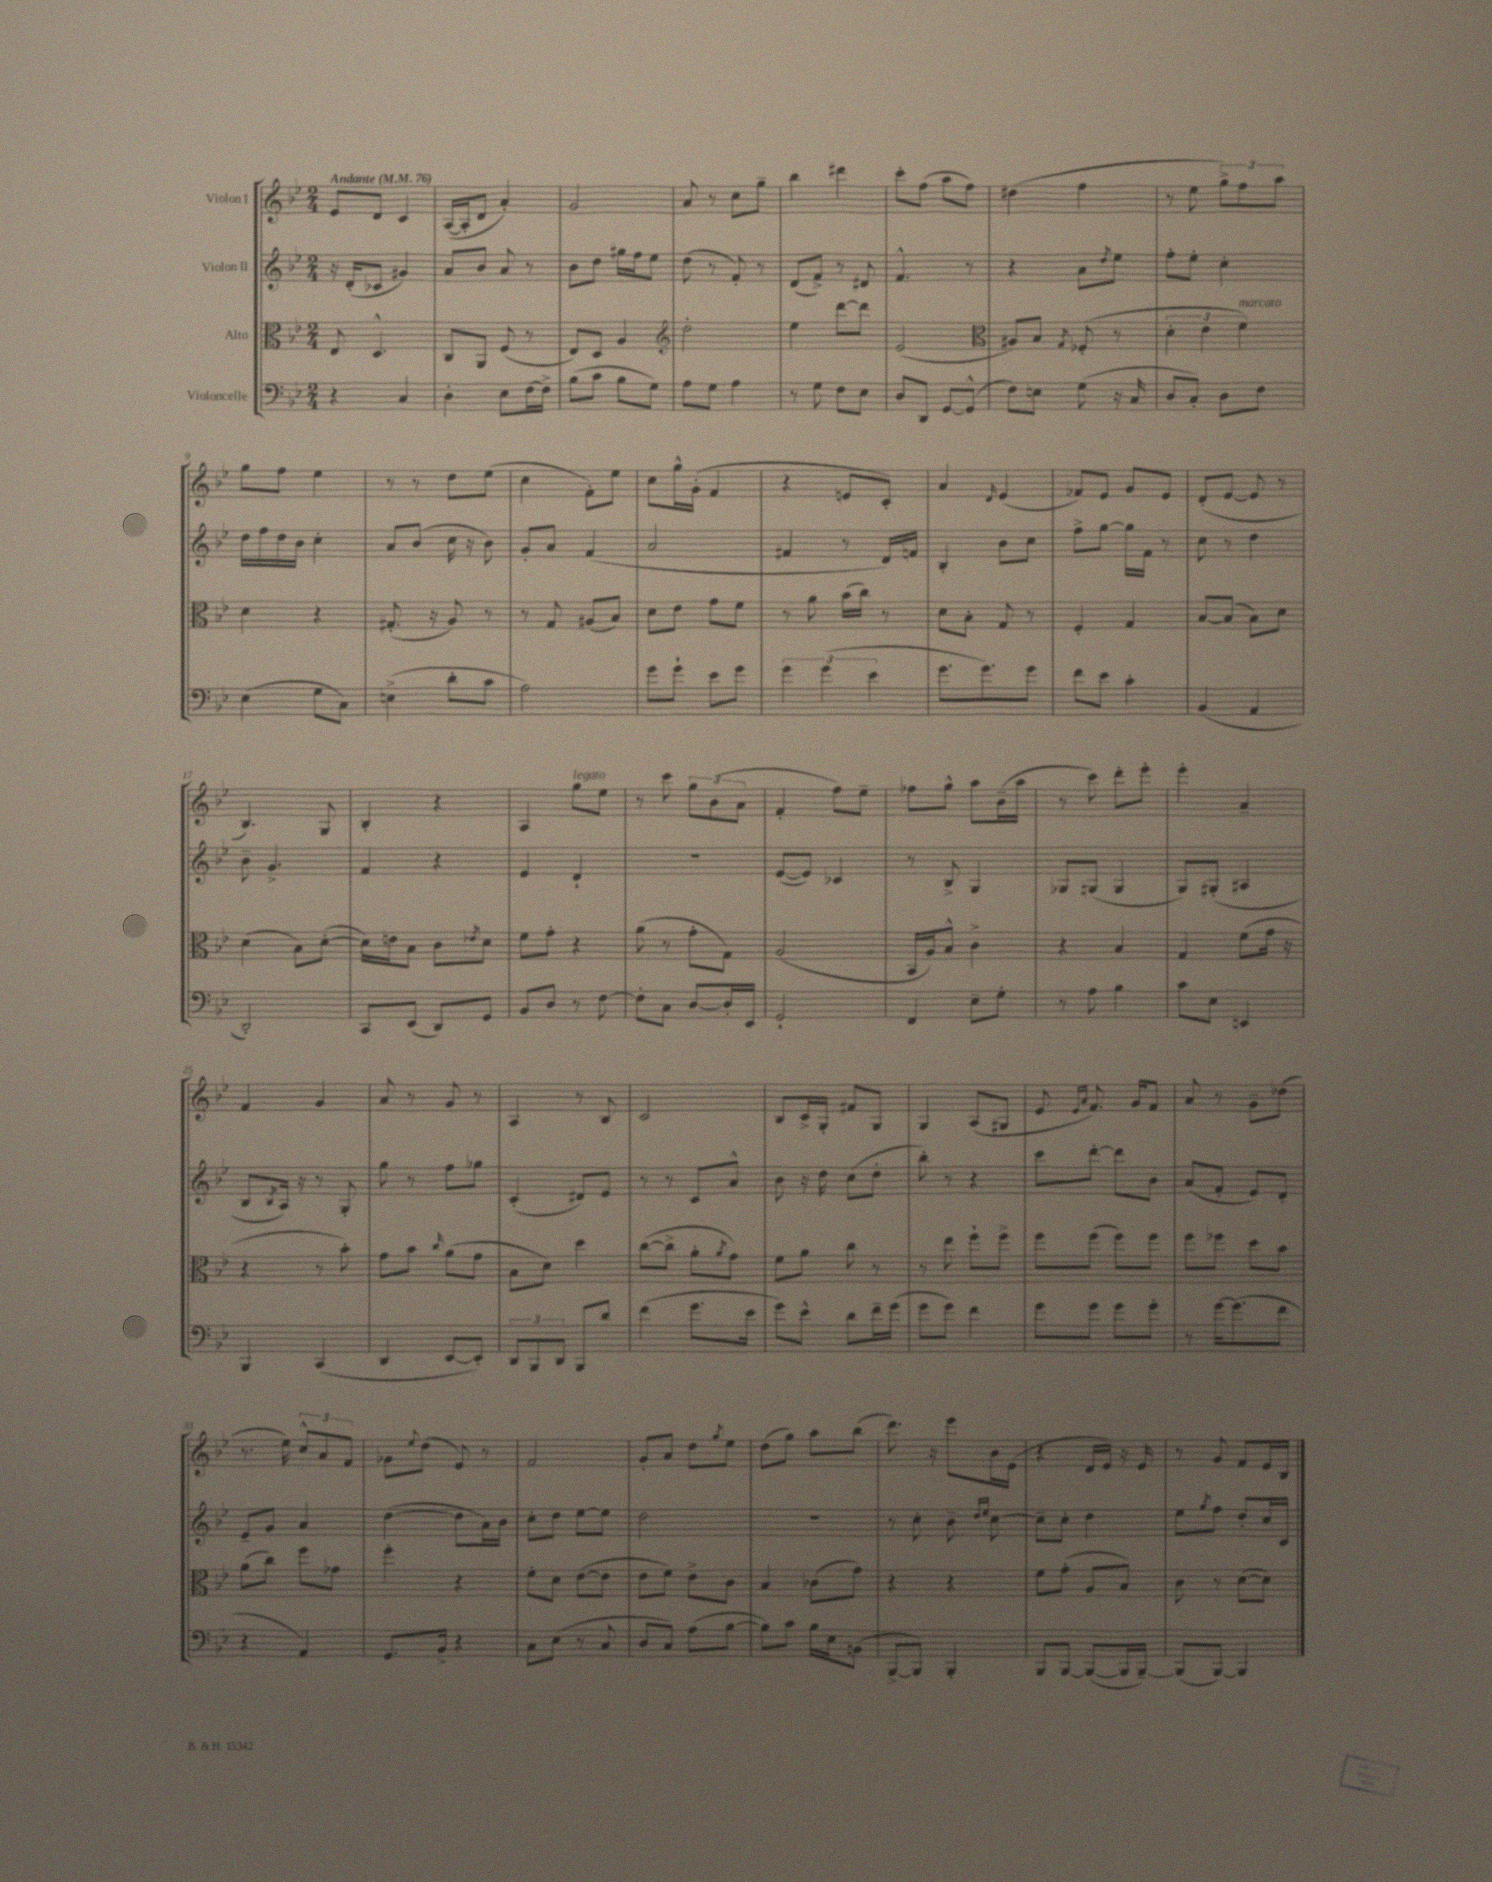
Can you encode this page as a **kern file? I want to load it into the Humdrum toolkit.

**kern	**kern	**kern	**kern
*part4	*part3	*part2	*part1
*staff4	*staff3	*staff2	*staff1
*I"Violoncelle	*I"Alto	*I"Violon II	*I"Violon I
*clefF4	*clefC3	*clefG2	*clefG2
*k[b-e-]	*k[b-e-]	*k[b-e-]	*k[b-e-]
*M2/4	*M2/4	*M2/4	*M2/4
*MM76	*MM76	*MM76	*MM76
=1	=1	=1	=1
!	!	!	!LO:TX:a:B:t=Andante
4r	8E-/	16r	8e-/L
.	.	(16d'/KL	.
.	4.D^^/	8c-X/J	8d/J
4C/	.	4g#X/)	4c/
=2	=2	=2	=2
4D'\	8C/L	8a/L	([16A/LL
.	.	.	16A'/J]
.	8AA/J	8b-/J	8d/J
8E-\L	(8F/	8a/	4a'/)
[16F\L	8r	8r	.
16F^\JJ]	.	.	.
=3	=3	=3	=3
(8B-\L	8E-/L)	8b-\L	2g/
8c\J	8D/J	8dd\J	.
8B-\L	4A/	16gg#X\LL	.
.	.	16ff\J	.
8G\J)	.	8ee-\J	.
=4	=4	=4	=4
*	*clefG2	*	*
8A\L	2dd'\	(8dd\	8a/
8G\J	.	8r	8r
4A\	.	8f'/)	8cc\L
.	.	8r	8gg~\J
=5	=5	=5	=5
8r	4ee-\	(8d/L	4bb-\
8G\	.	8f^/J)	.
8F\L	[8ddd\L	8r	4ddd#X\
8E-\J	8ddd\J]	8d#X/	.
=6	=6	=6	=6
8D/L	(2e-/	4.f^^/	8ccc'\L
8DD/J	.	.	(8ff\J
[8GG/L	.	.	8aa\L
(8GG^^/J]	.	8r	8ff\J)
=7	=7	=7	=7
*	*clefC3	*	*
8F\L)	8A#X/L)	4r	(4dd#X\
8En\J	8B-/J	.	.
.	8qG/	.	.
(8G\	(8F-X'/	8a\L	4ff\
.	.	8qdd/	.
16r	8r	8ee-\J	.
16C/	.	.	.
=8	=8	=8	=8
8D/L	6d'\	8ff'\L	8r
8C'/J)	.	8ee-'\J	8ee-\
.	6e-\	.	.
8D\L	.	4cc'\	12gg^\L)
!	!LO:TX:a:i:t=marcato	!	!
.	6f\)	.	12ff\
8F\J	.	.	.
.	.	.	12aa\J
!!LO:LB:g=z
=9	=9	=9	=9
(4E-\	4d\	16dd\LL	8gg\L
.	.	16ff\	.
.	.	16dd\	8ff\J
.	.	16b-\JJ	.
8G\L	4r	4cc'\	4ee-\
8C\J)	.	.	.
=10	=10	=10	=10
(4En^\	(8.G#X'/	8a/L	8r
.	.	(8b-/J	8r
.	16r	.	.
8d'\L	8A/)	16cc\	8dd\L
.	.	16r	.
8c\J	8r	8b-\)	(8ee-\J
=11	=11	=11	=11
2A\)	8r	8g'/L	4cc\
.	8G/	8a/J	.
.	(8A#X/L	(4f/	8f'\L)
.	8B-/J)	.	8ee-\J
=12	=12	=12	=12
8g\L	8d\L	2a/	8cc\L
8g`\J	8e-\J	.	16gg^^\L
.	.	.	(16g'\JJ
8e-\L	8g\L	.	4f/
8g\J	8f\J	.	.
=13	=13	=13	=13
6g\	8r	4f#X/	4r
.	8a\	.	.
(6g\	.	.	.
.	(16b-\LL	8r	8en/L
.	16cc\JJ)	.	.
6e-\	.	.	.
.	8r	16d/LL)	8c'/J)
.	.	16fn/JJ	.
=14	=14	=14	=14
8.g\L	8d\L	4B-'/	4a/
.	8B-'\J	.	.
8.g\)	.	.	.
.	.	.	16qqd/
.	8G/	8b-\L	(4e-/
8g\J	8r	8cc\J	.
=15	=15	=15	=15
8f\L	4F'/	8ff^\L	8f-X/L)
8e-\J	.	[8gg\J	8e-/J
4c'\	4G/	16gg\LL]	8g/L
.	.	16f\JJ	.
.	.	8r	8e-/J
=16	=16	=16	=16
(4BB-/	[8B-/L	8cc\	(8d'/L
.	(8B-/J]	8r	[8e-/J
4AA/	8B-\L)	4dd\	8e-/]
.	8d\J	.	8r
!!LO:LB:g=z
=17	=17	=17	=17
2DD'/)	(4d\	8b-~\	4.B-/)
.	.	4.g^/	.
.	8B-\L)	.	.
.	([8d'\J	.	8G/
=18	=18	=18	=18
8CC/L	16d\LL])	4f/	4B-'/
.	16en\J	.	.
(8EE-/J	8B-\J	.	.
8DD/L)	8c\L	4r	4r
.	8qe-X/	.	.
8GG/J	8d\J	.	.
=19	=19	=19	=19
8BB-/L	8f\L	4e-/	4A/
8D/J	8g'\J	.	.
!	!	!	!LO:TX:a:i:t=legato
8r	4r	4d`/	8gg\L
[8F\	.	.	8ee-\J
=20	=20	=20	=20
8F'\L]	(8a\	2r	8r
8C\J	8r	.	8ccc\
[8D/L	8g'\L	.	12gg\L
.	.	.	(12b-\
16D'/L]	8G\J)	.	.
.	.	.	12a\J
16EE-/JJ	.	.	.
=21	=21	=21	=21
2GG`/	(2A/	([8e-/L	4f'/
.	.	8e-/J])	.
.	.	4c-X/	8ff\L)
.	.	.	8ee-~\J
=22	=22	=22	=22
4FF/	16BB-/LL	8r	8ff-X\L
.	16A/J)	.	.
.	8B-^^/J	8B-^/	8gg^^\J
8E-~\L	4c^\	4G/	8aa\L
8G'\J	.	.	(16b-~\L
.	.	.	16aa\JJ
=23	=23	=23	=23
8r	4r	8G-X/L	8r
8A\	.	(8Gn/J	8ccc\)
4B-\	4B-/	4G/	8ddd'\L
.	.	.	8eee-'\J
=24	=24	=24	=24
8c\L	4G/	8G/L)	4eee-'\
8E-\J	.	(8G#X'/J	.
4EEn/	(8f\L	4A#X/	4a~/
.	16g\Jk	.	.
.	16r	.	.
!!LO:LB:g=z
=25	=25	=25	=25
4BBB-/	4r	8B-/L	4f/
.	.	8qB-/	.
.	.	16A/Jk)	.
.	.	16r	.
(4CC/	8r	8r	4g/
.	8b-'\)	8G'/	.
=26	=26	=26	=26
4DD/	8g\L	8gg\	8a/
.	8b-\J	8r	8r
.	16qqcc/	.	.
[8EE-/L	(8a\L	8ff\L	8g/
8EE-'/J])	8g\J	8gg-X\J	8r
=27	=27	=27	=27
12DD/L	8B-\L	(4c'/	4A/
12BBB-/	.	.	.
.	8d\J)	.	.
12DD/J	.	.	.
8BBB-/L	4dd\	8d#X/L)	8r
8d/J	.	8e-/J	8B-/
=28	=28	=28	=28
(4f\	([8cc\L	8r	2c/
.	8cc^\J]	8r	.
8.g\L	8a'\L	8c/L	.
.	8qa/	.	.
.	8g\J)	8a^^/J	.
16e-\Jk	.	.	.
=29	=29	=29	=29
8g\L)	8f\L	8b-\	8B-/L
8e-^^\J	8a\J	16r	16c^/L
.	.	16dd\	16G'/JJ
8d\L	8cc\	(8cc\L	8f#X/L
16f~\L	8r	8dd'\J	8G/J
(16g\JJ	.	.	.
=30	=30	=30	=30
8g\L	8r	8bb-'\)	4G/
8g\J)	8ee-\	8r	.
4f\	8ff`\L	4r	(8A/L
.	8ff^\J	.	8G#X/J
=31	=31	=31	=31
8g\L	8ff\L	8ccc\L	8e-/
.	.	.	16qqe-/LL
.	.	.	16qqa/JJ
8g\J	(8ff\J	[8ddd'\J	8.f/)
8g\L	8ff\L)	8ddd\L]	.
.	.	.	16g/KL
8g'\J	8ff\J	8b-\J	8f/J
=32	=32	=32	=32
8r	8ff\L	(8a/L	8a/
[16g\KL	8ff-X\J	8f'/J	8r
(8.g\]	.	.	.
.	8dd\L	8e-/L)	8g~\L
8f\J	8b-\J	8d'/J	(8dd-X\J
!!LO:LB:g=z
=33	=33	=33	=33
4r	(8a\L	8e-~/L	8.r
.	8cc\J)	8g/J	.
.	.	.	16ee-\)
4AA/)	8ff\L	4a/	12cc^^/L
.	.	.	12a/
.	8g-X\J	.	.
.	.	.	12f/J
=34	=34	=34	=34
8.GG/L	4ff'\	([4dd\	8g-X\L
.	.	.	8qqee-/
.	.	.	(8dd\J
16BB-^/Jk	.	.	.
4r	4r	8dd\L]	8e-/)
.	.	16a\L)	8r
.	.	16b-\JJ	.
=35	=35	=35	=35
8C\L	8f'\L	8cc'\L	2f/
(8E-\J	8d\J	8dd\J	.
8r	([8e-\L	[8ee-\L	.
8C/	8e-\J]	8ee-\J]	.
=36	=36	=36	=36
8D/L	8e-\L	2dd\	8g'/L
8C/J)	8f\J)	.	8a/J
(8A\L	8e-^\L	.	8dd\L
.	.	.	8qgg/
[8B-\J	8c\J	.	8ee-\J
=37	=37	=37	=37
8B-\L])	4B-/	2r	(8dd\L
8c\J	.	.	8gg\J)
16B-\LL	(8c-X\L	.	8aa\L
16E-\J	.	.	.
(8BBn\J	8g\J)	.	(8bb-\J
=38	=38	=38	=38
[8BBB-^/L	4r	8r	8.ddd\)
8BBB-/J])	.	8cc'\	.
.	.	.	16r
4BBB-'/	4r	8b-~\	8eee-\L
.	.	16qqdd/LL	.
.	.	16qqee-/JJ	.
.	.	[8cc\	16b-\L
.	.	.	(16e-\JJ
=39	=39	=39	=39
8BBB-/L	8f\L	8cc~\L]	4r
[8BBB-/J	(8g'\J	8cc'\J	.
(8BBB-/L_	8A/L	4dd\	16d/LL
.	.	.	16e-/JJ)
16BBB-/L]	8B-/J)	.	16r
[16BBB-~/JJ)	.	.	16e-/
=40	=40	=40	=40
(8BBB-/L]	8c\	8ee-\L	8r
.	.	8qgg/	.
[8BBB-/J)	8r	8ff\J	8g/
4BBB-/]	([8d\L	8dd'/L	8f/L
.	8d\J])	16cc/L	16e-/L
.	.	16c/JJ	16B-/JJ
==	==	==	==
*-	*-	*-	*-
